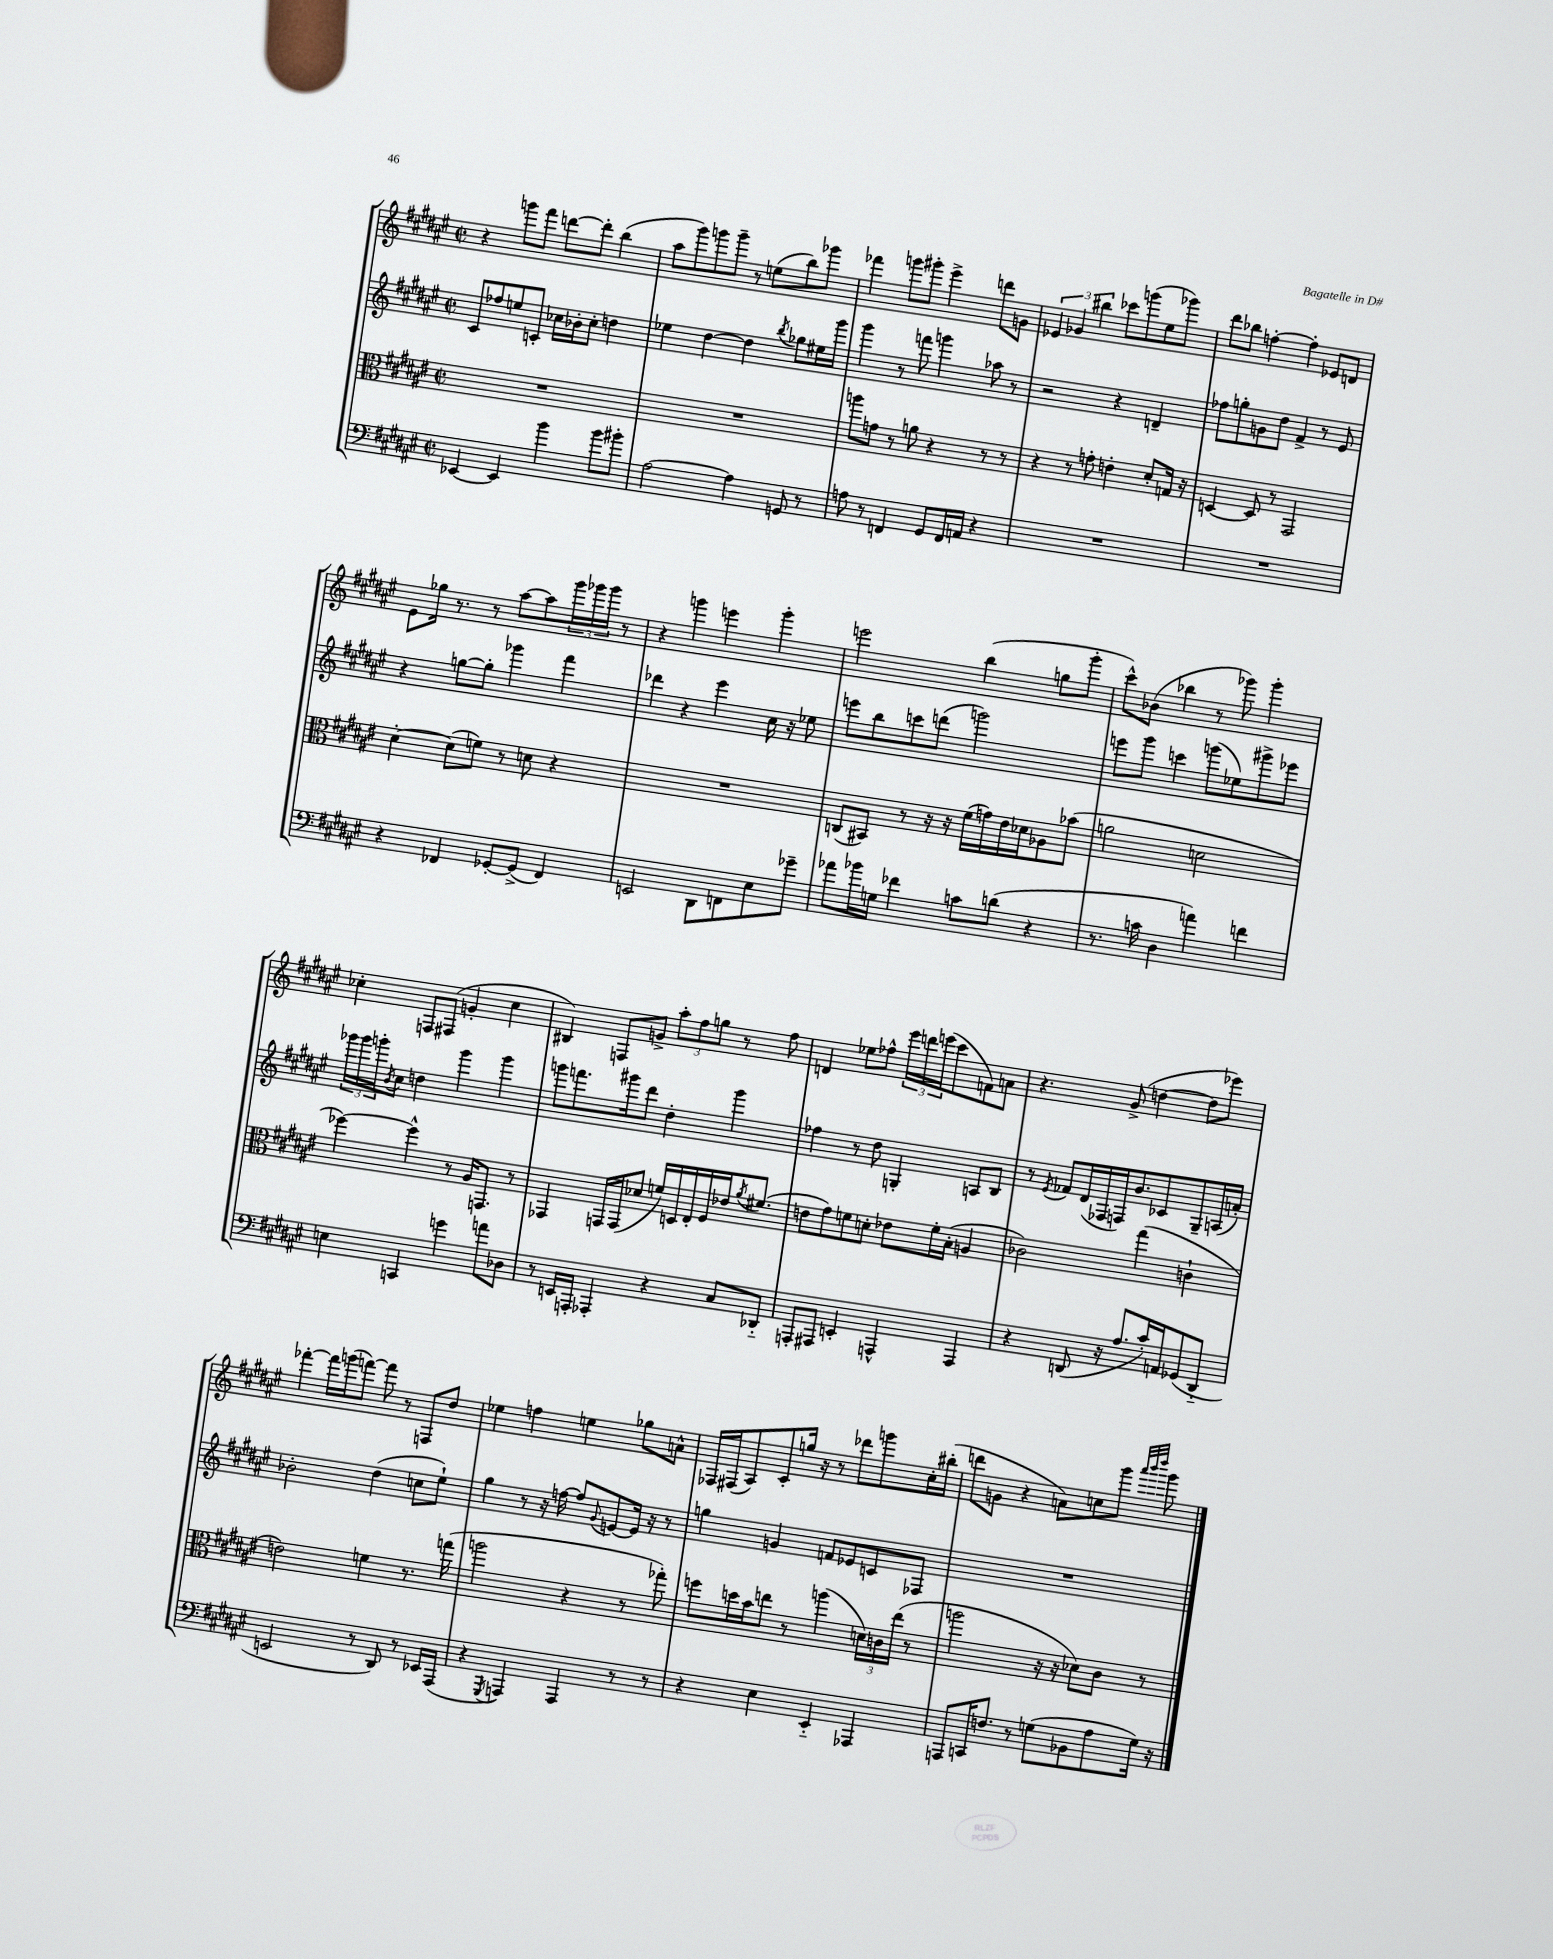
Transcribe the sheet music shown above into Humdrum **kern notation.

**kern	**kern	**kern	**kern
*staff4	*staff3	*staff2	*staff1
*clefF4	*clefC3	*clefG2	*clefG2
*k[f#c#g#d#a#e#]	*k[f#c#g#d#a#e#]	*k[f#c#g#d#a#e#]	*k[f#c#g#d#a#e#]
*M2/2	*M2/2	*M2/2	*M2/2
*met(c|)	*met(c|)	*met(c|)	*met(c|)
[4EE-/	1r	8c#/L	4r
.	.	8ff-/	.
4EE-/]	.	8ee/	8ggg\L
.	.	8c'/J	8fff#\J
4b\	.	16cc-\LL	[8ddd\L
.	.	16b-'\J	.
.	.	8cc-'\J	8ddd'\]J
8b\L	.	4dd\	(4bb\
8b#'\J	.	.	.
=	=	=	=
[2A#\	1r	4ee-\	8aa#\L
.	.	.	8ggg#\)
.	.	[4dd#\	8ggg\
.	.	.	8ggg~\J
4A#\]	.	4dd#\]	8r
.	.	.	(8ee\L
.	.	8qbb/	.
8GG/	.	8gg-\L	8bb\)
8r	.	16ee#\L	8ggg-\J
.	.	16ggg#\JJ	.
=	=	=	=
8A\	8aa\L	4ggg#\	4fff-\
8r	8g\J	.	.
4FF/	8r	8r	8ggg\L
.	8a\	8fff\	8ggg#'\J
8GG#/L	4r	4ggg\	4eee#^\
16FF/L	.	.	.
16AA/JJ	.	.	.
4r	8r	8aa-\	8ddd\L
.	8r	8r	8g\J
=	=	=	=
1r	4r	2r	6e-/
.	.	.	6g-/
.	8r	.	.
.	.	.	6bb#\
.	8g'\	.	.
.	4e'\	4r	8ccc-\L
.	.	.	(8ggg\
.	8d#'/L	4d~/	8ee#\
.	16G/Jk	.	8ggg-\J)
.	16r	.	.
=	=	=	=
1r	[4D/	8ff-\L	8ddd#\L
.	.	8gg'\	8bb-\J
.	8D/]	8g\	[4ff'\
.	8r	8dd#\J	.
.	2GG#/	4f#^/	4ff'\]
.	.	8r	8e-/L
.	.	8e#/	8d/J
=	=	=	=
4r	[4d#'\	4r	8e#\L
.	.	.	16gg-\Jk
.	.	.	8.r
4FF-/	(8d#\]L	[8gg\L	.
.	8f\J)	8gg'\]J	8r
[8GG-'/L	8r	4ggg-\	[8aa#\L
(8GG-^/]J	8d\	.	8aa#\]
4FF-/)	4r	4fff#\	24ggg#\L
.	.	.	24ggg-\
.	.	.	24ggg-\JJ
.	.	.	8r
=	=	=	=
2EE/	1r	4ddd-\	4r
.	.	4r	4ggg\
8DD#\L	.	4eee#\	4eee\
8FF\	.	.	.
8E#\	.	16cc#\	4ggg'\
.	.	16r	.
8g-~\J	.	8ee-\	.
=	=	=	=
8a-\L	(8C/L	8eee\L	2eee\
16b-\L	8BB#/J)	8bb\	.
16G\JJ	.	.	.
4f-\	8r	8ccc\	.
.	16r	(8ddd\J	.
.	16r	.	.
8c\L	(16f#\LL	2ggg\)	(4bb\
.	16g\)	.	.
(8d\J	16e#\	.	.
.	16d-\J	.	.
4r	8A-\	.	8gg\L
.	(8b-\J	.	8ggg#'\J
=	=	=	=
8.r	2a\	8eee\L	8ccc#^^\L)
.	.	8ggg#\J	(8b-\J
16c\	.	.	.
4D#\	.	4ccc\	4bb-\
4a\)	2d\	(8ggg\L	8r
.	.	8ee-\)	8ggg-\)
4f\	.	8ggg#^\	4ggg-'\
.	.	8eee-\J	.
=	=	=	=
4E\	[4ff-\)	24ggg-\LL	4cc-'\
.	.	24ggg-\	.
.	.	24ggg'\J	.
.	.	8qb/	.
.	.	8cc#\J	.
4CC/	4ff-^^\]	4dd\	8F/L
.	.	.	(8F#/J
4g\	8r	4ggg\	4g'/
.	16A#/LK	.	.
.	8.GG/J	.	.
8a\L	.	4ggg\	4cc-\
8D-\J	8r	.	.
=	=	=	=
8r	4GG-/	8ggg\L	4B#/)
16EE/LL	.	8.fff\	.
16AAA'/JJ	.	.	.
4AAA-'/	16GG/LL	.	8F/L
.	(16GG/J	16ggg#\k	.
.	8d-/J	8ddd#\J	8g^/J
4r	16f/LL)	4dd#'\	12aa#'\L
.	16D/	.	.
.	.	.	12ff#\
.	16E#'/	.	.
.	.	.	12gg\J
.	16F#/	.	.
8C#/L	16e-/J	4ggg#\	8r
.	8qa#/	.	.
.	(8.f#/J	.	.
8DD-'~/J	.	.	8ff#\
=	=	=	=
8AAA'/L	8e\L	4ff-\	4d/
8AAA#/J	8g#\)	.	.
4EE'/	8f\	8r	8ee-\L
.	8d'\J	8dd#\	8ff-^^\J
4AAA^^/	8e-\L	4G'/	24eee#\LL
.	.	.	24ddd\
.	.	.	(24eee\J
.	16f'\L	.	8ccc#\
.	(16B'\JJ	.	.
4AAA/	4A/	8A/L	8f\)
.	.	8B/J	8a\J
=	=	=	=
4r	2c-\)	8r	4.r
.	.	8qe#/	.
.	.	8f-/L	.
(8DD/	.	(16d#/L	.
.	.	16F-/	.
16r	.	16F/J)	(8g#^/
8.A#/L	.	8.b/	.
.	(4gg#\	.	[4dd\
16c#'/L)	.	8c-/	.
16AA/J	.	.	.
(8GG-/	4c`\	8G#~/	8dd\]L
8DD'~/J	.	(16A/L	8eee-\J)
.	.	16a'/JJ)	.
=	=	=	=
2EE/	2e\)	2b-'\	[4fff-'\
.	.	.	16fff-\]LL
.	.	.	(16ggg\J
.	.	.	[8fff\J)
8r	4f\	(4dd#\	8fff\]
8DD#/)	.	.	8r
8r	8.r	8cc\L	8F/L
16EE-/LL	.	8ee#`\J)	8dd#/J
(16AAA#/JJ	(16gg\	.	.
=	=	=	=
4r	2aa\	4gg#\	4ee-\
8qGGG#/	.	.	.
4AAA/)	.	8r	4ff\
.	.	16r	.
.	.	[16ff\	.
4AAA/	4r	8ff/]L	4ee\
.	.	8qqg#/	.
.	.	[8e/	.
8r	8r	16e/]Jk	8gg-\L
.	.	16r	.
8r	8gg-'\)	8r	8a^^\J
=	=	=	=
4r	8ff\L	4gg\	16F-/LL
.	.	.	(16F#/J
.	16dd\L	.	8A#/)
.	16b\J	.	.
4E#\	8ee\J	4g/	8c#'/
.	8r	.	16gg/Jk
.	.	.	16r
4EE#'~/	(4aa\	8f/L	8r
.	.	8e-/	8ddd-\L
4AAA-/	24d\LL)	8c/	8ggg\
.	24c\	.	.
.	(24ee\JJ	.	.
.	8r	8F-/J	16cc#'\L
.	.	.	(16bb#'\JJ
=	=	=	=
8AAA/L	2aa\	1r	8ddd\L
16CC/K	.	.	8g\J
8.F/J	.	.	.
.	.	.	4r
8r	.	.	.
(8G\L	16r	.	8a\L)
.	16r	.	.
8BB-\	8d-\L)	.	8cc\
8A#\	8c#\J	.	8ggg#\J
.	.	.	32qqaaa#/LLL
.	.	.	32qqbbb/
.	.	.	32qqdddd#/JJJ
16G\Jk)	8r	.	8ggg#\
16r	.	.	.
==	==	==	==
*-	*-	*-	*-
